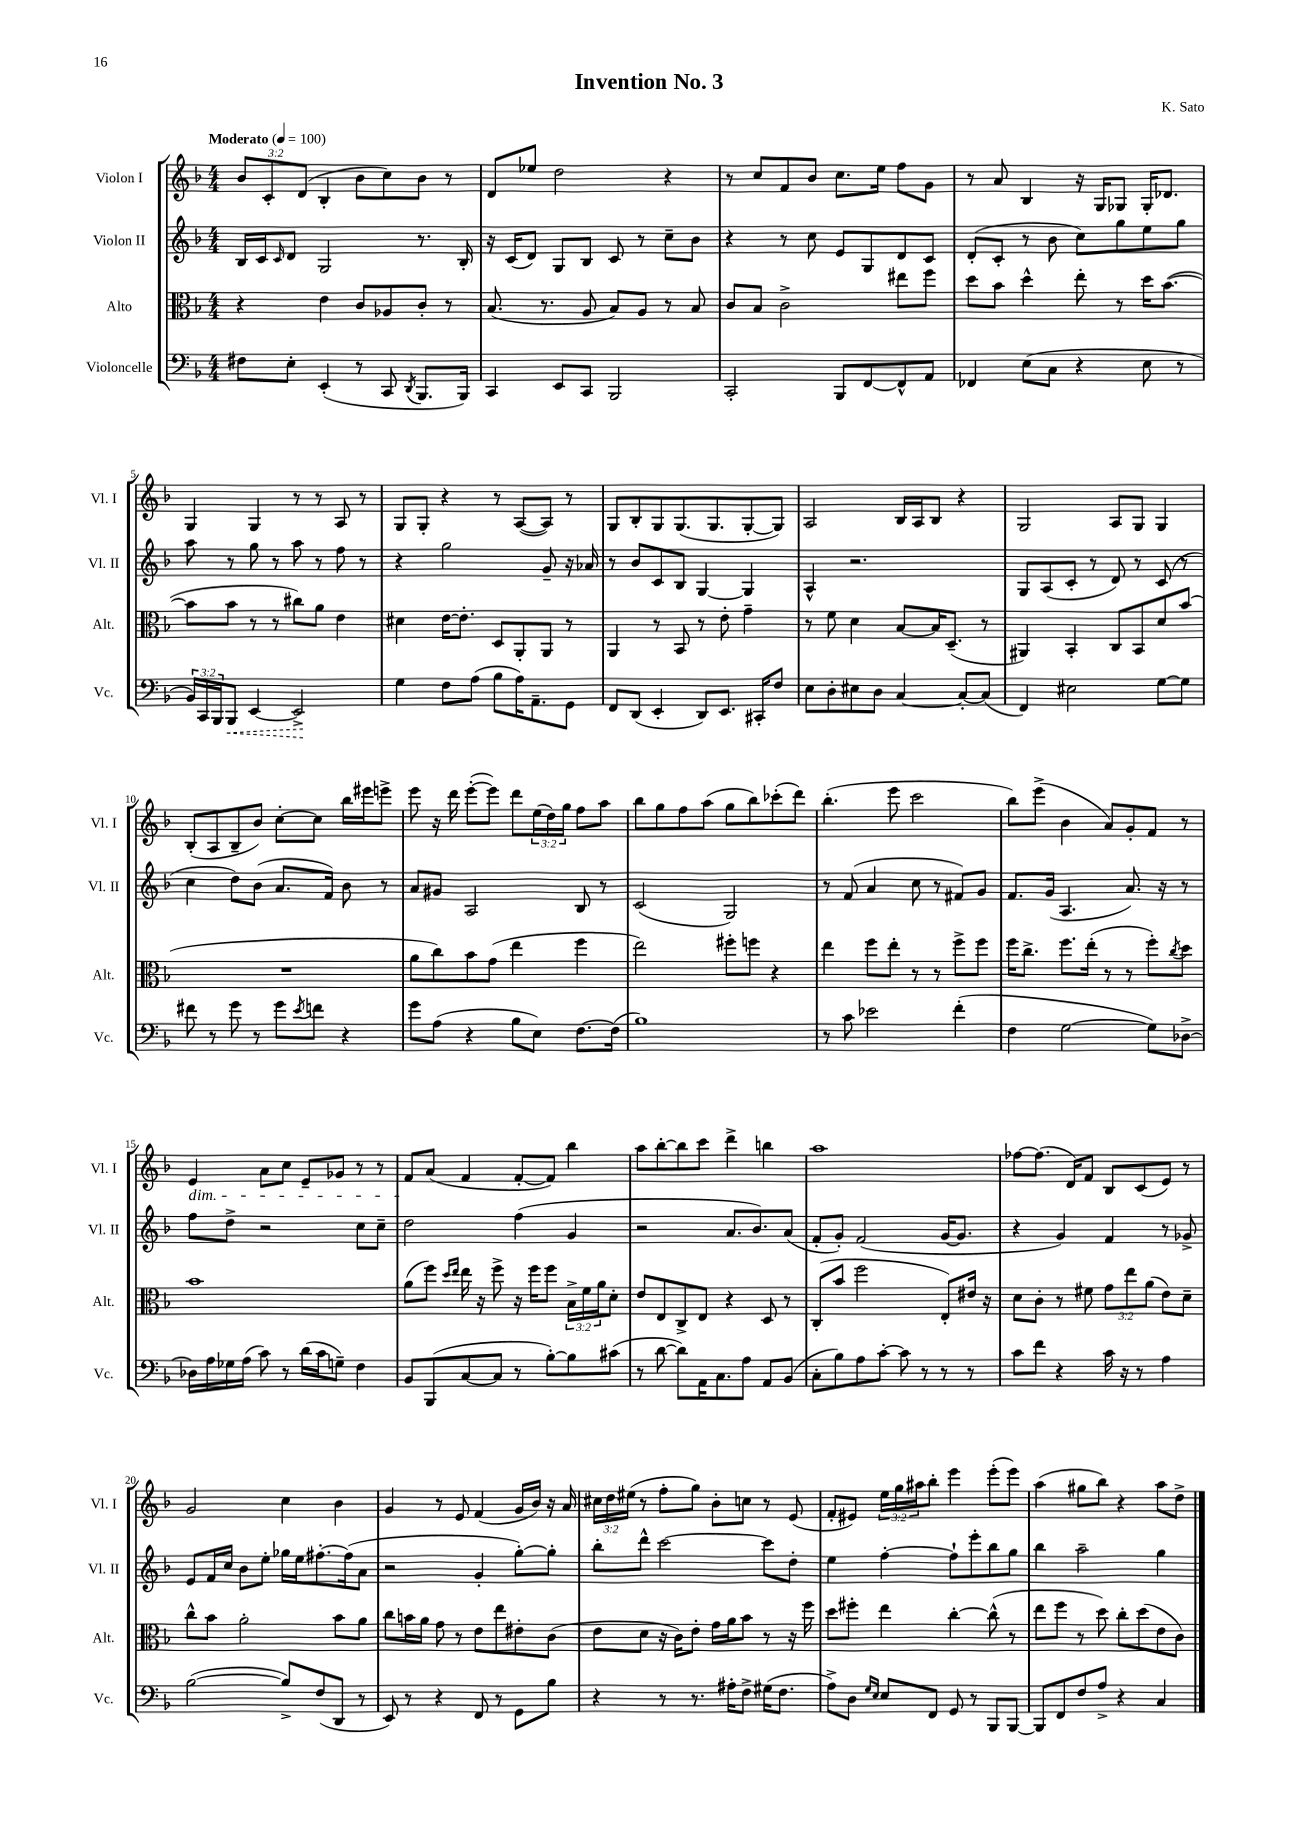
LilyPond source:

\header { title = "Invention No. 3" composer = "K. Sato" }
<<
\new StaffGroup <<
\new Staff = "s0" \with { instrumentName = "Violon I" shortInstrumentName = "Vl. I" } {
    \clef treble \key f \major \numericTimeSignature \time 4/4 \override Staff.TupletNumber.text = #tuplet-number::calc-fraction-text \tempo "Moderato" 4 = 100
    \tuplet 3/2 { bes'8 c'8-. d'8( } bes4-. bes'8 c''8) bes'8 r8 |
    d'8 ees''8 d''2 r4 |
    r8 c''8 f'8 bes'8 c''8. e''16 f''8 g'8 |
    r8 a'8 bes4 r16 g16 ges8 ges16-. des'8. |
    g4 g4 r8 r8 a8 r8 |
    g8 g8-. r4 r8 a8~( a8) r8 |
    g8 bes8-. g8 g8.( g8. g8~-. g8) |
    a2 bes16 a16 bes8 r4 |
    g2 a8 g8 g4 |
    bes8-.( a8 bes8-- bes'8) c''8~-. c''8 bes''16 eis'''16 e'''8-> |
    e'''8 r16 d'''16 e'''8~-.( e'''8) d'''8 \tuplet 3/2 { e''16( d''16) g''16 } f''8 a''8 |
    bes''8 g''8 f''8 a''8( g''8 bes''8) ces'''8-.( d'''8) |
    bes''4.-.( e'''8 c'''2 |
    bes''8) e'''8->( bes'4 a'8) g'8-. f'8 r8 |
    e'4\dim a'8 c''8 e'8-- ges'8 r8 r8 |
    f'8\! a'8( f'4 f'8~-. f'8) bes''4 |
    a''8 bes''8~-. bes''8 c'''8 d'''4-> b''4 |
    a''1 |
    fes''8~ fes''8.( d'16) f'8 bes8 c'8( e'8) r8 |
    g'2 c''4 bes'4 |
    g'4 r8 e'8 f'4( g'16 bes'16) r16 a'16 |
    \tuplet 3/2 { cis''16 d''16 eis''16( } r8 f''8-. g''8) bes'8-. c''8 r8 e'8( |
    f'8-. eis'8) \tuplet 3/2 { e''16 g''16 ais''16 } bes''8-. e'''4 e'''8-.( e'''8) |
    a''4( gis''8 bes''8) r4 a''8 d''8-> \bar "|." |
}
\new Staff = "s1" \with { instrumentName = "Violon II" shortInstrumentName = "Vl. II" } {
    \clef treble \key f \major \numericTimeSignature \time 4/4
    bes16 c'16 \grace { c'16 } d'8 g2 r8. bes16-. |
    r16 c'16( d'8) g8 bes8 c'8 r8 c''8-- bes'8 |
    r4 r8 c''8 e'8 g8 d'8 c'8 |
    d'8-.( c'8-. r8 bes'8 c''8) g''8 e''8 g''8 |
    a''8 r8 g''8 r8 a''8 r8 f''8 r8 |
    r4 g''2 g'8-- r16 aes'16 |
    r8 bes'8 c'8 bes8 g4~ g4 |
    a4-^ r2. |
    g8 a8( c'8-. r8 d'8) r8 c'8( r8 |
    c''4 d''8) bes'8( a'8. f'16) bes'8 r8 |
    a'8 gis'8 a2 bes8 r8 |
    c'2( g2) |
    r8 f'8( a'4 c''8 r8 fis'8) g'8 |
    f'8. g'16( a4. a'8.) r16 r8 |
    f''8 d''8-> r2 c''8 c''8-- |
    d''2 f''4( g'4 |
    r2 a'8. bes'8.) a'8( |
    f'8-. g'8-.) f'2( g'16~ g'8. |
    r4 g'4) f'4 r8 ges'8-> |
    e'8 f'16 c''16 bes'8 e''8-. ges''16 e''16 fis''8.~-. fis''16( a'8 |
    r2 g'4-. g''8~-.) g''8-. |
    bes''8-. d'''8-^ c'''2~ c'''8 d''8-. |
    e''4 f''4~-. f''8-! e'''8-. bes''8 g''8 |
    bes''4 a''2-- g''4 \bar "|." |
}
\new Staff = "s2" \with { instrumentName = "Alto" shortInstrumentName = "Alt." } {
    \clef alto \key f \major \numericTimeSignature \time 4/4 \override Staff.TupletNumber.text = #tuplet-number::calc-fraction-text
    r4 e'4 c'8 aes8 c'8-. r8 |
    bes8.( r8. a8 bes8) a8 r8 bes8 |
    c'8 bes8 c'2-> eis''8 f''8 |
    d''8 bes'8 d''4-^ e''8-. r8 d''16 bes'8.~( |
    bes'8 bes'8 r8 r8 cis''8) a'8 e'4 |
    dis'4 e'16~ e'8.-. d8 a,8-. a,8 r8 |
    a,4 r8 bes,8 r8 e'8-. g'4-- |
    r8 f'8 d'4 bes8~ bes16 d8.--( r8 |
    ais,4) bes,4-. c8 bes,8 d'8 bes'8( |
    R1 |
    a'8 c''8) bes'8 g'8( e''4 f''4 |
    e''2) fis''8-. f''8 r4 |
    e''4 f''8 e''8-. r8 r8 f''8-> f''8 |
    f''16 c''8.-> f''8. e''16-.( r8 r8 f''8-.) \acciaccatura { c''8 } d''8 |
    bes'1 |
    a'8( f''8) \grace { d''16 e''16 } e''16 r16 f''8-> r16 f''16 f''8 \tuplet 3/2 { bes16-> f'16 a'16 } d'8-. |
    e'8 e8 c8-> e8 r4 d8 r8 |
    c8-.( bes'8 f''2 e8-.) eis'16 r16 |
    d'8 c'8-. r8 fis'8 \tuplet 3/2 { g'8 e''8 a'8( } e'8) d'8-- |
    c''8-^ bes'8 a'2-. bes'8 a'8 |
    c''8 b'16 a'16 g'8 r8 e'8 e''8 eis'8-. c'8( |
    e'8 d'8 r16 c'16) e'8-. g'16 a'16 bes'8 r8 r16 f''16 |
    d''8 fis''8-. e''4 c''4~-. c''8-^( r8 |
    e''8 f''8 r8 d''8) c''8-. d''8( e'8 c'8) \bar "|." |
}
\new Staff = "s3" \with { instrumentName = "Violoncelle" shortInstrumentName = "Vc." } {
    \clef bass \key f \major \numericTimeSignature \time 4/4 \override Staff.TupletNumber.text = #tuplet-number::calc-fraction-text
    fis8 e8-. e,4-.( r8 c,8 \acciaccatura { d,8 } bes,,8. bes,,16) |
    c,4 e,8 c,8 bes,,2 |
    c,2-. bes,,8 f,8~ f,8-^ a,8 |
    fes,4 e8( c8 r4 e8 r8 |
    \tuplet 3/2 { bes,16) c,16 bes,,16 } \once \override Hairpin.style = #'dashed-line bes,,8\< e,4~ e,2->\! |
    g4 f8 a8( bes8 a16) a,8.-- g,8 |
    f,8 d,8( e,4-. d,8) e,8. cis,16-. f8 |
    e8 d8-. eis8 d8 c4~ c8~-. c8( |
    f,4) eis2 g8~ g8 |
    fis'8 r8 g'8 r8 g'8 \acciaccatura { e'8 } f'8 r4 |
    g'8 a8( r4 bes8 e8) f8.~ f16( |
    bes1) |
    r8 c'8 ees'2 f'4-.( |
    f4 g2~ g8) des8~-> |
    des16 a16 ges16 a16( c'8) r8 d'16( c'16 g8--) f4 |
    bes,8 bes,,8( c8~ c8 r8 bes8~-.) bes8 cis'8( |
    r8 d'8~ d'8) a,16 c8. a8 a,8 bes,8( |
    c8-. bes8) a8 c'8~-. c'8 r8 r8 r8 |
    c'8 f'8 r4 c'16 r16 r8 a4 |
    bes2~( bes8->) f8( d,8 r8 |
    e,8) r8 r4 f,8 r8 g,8 bes8 |
    r4 r8 r8. ais16-. f8-> gis16( f8. |
    a8->) d8 \grace { g16 e16 } e8 f,8 g,8 r8 bes,,8 bes,,8~ |
    bes,,8 f,8 f8 a8-> r4 c4 \bar "|." |
}
>>
>>
